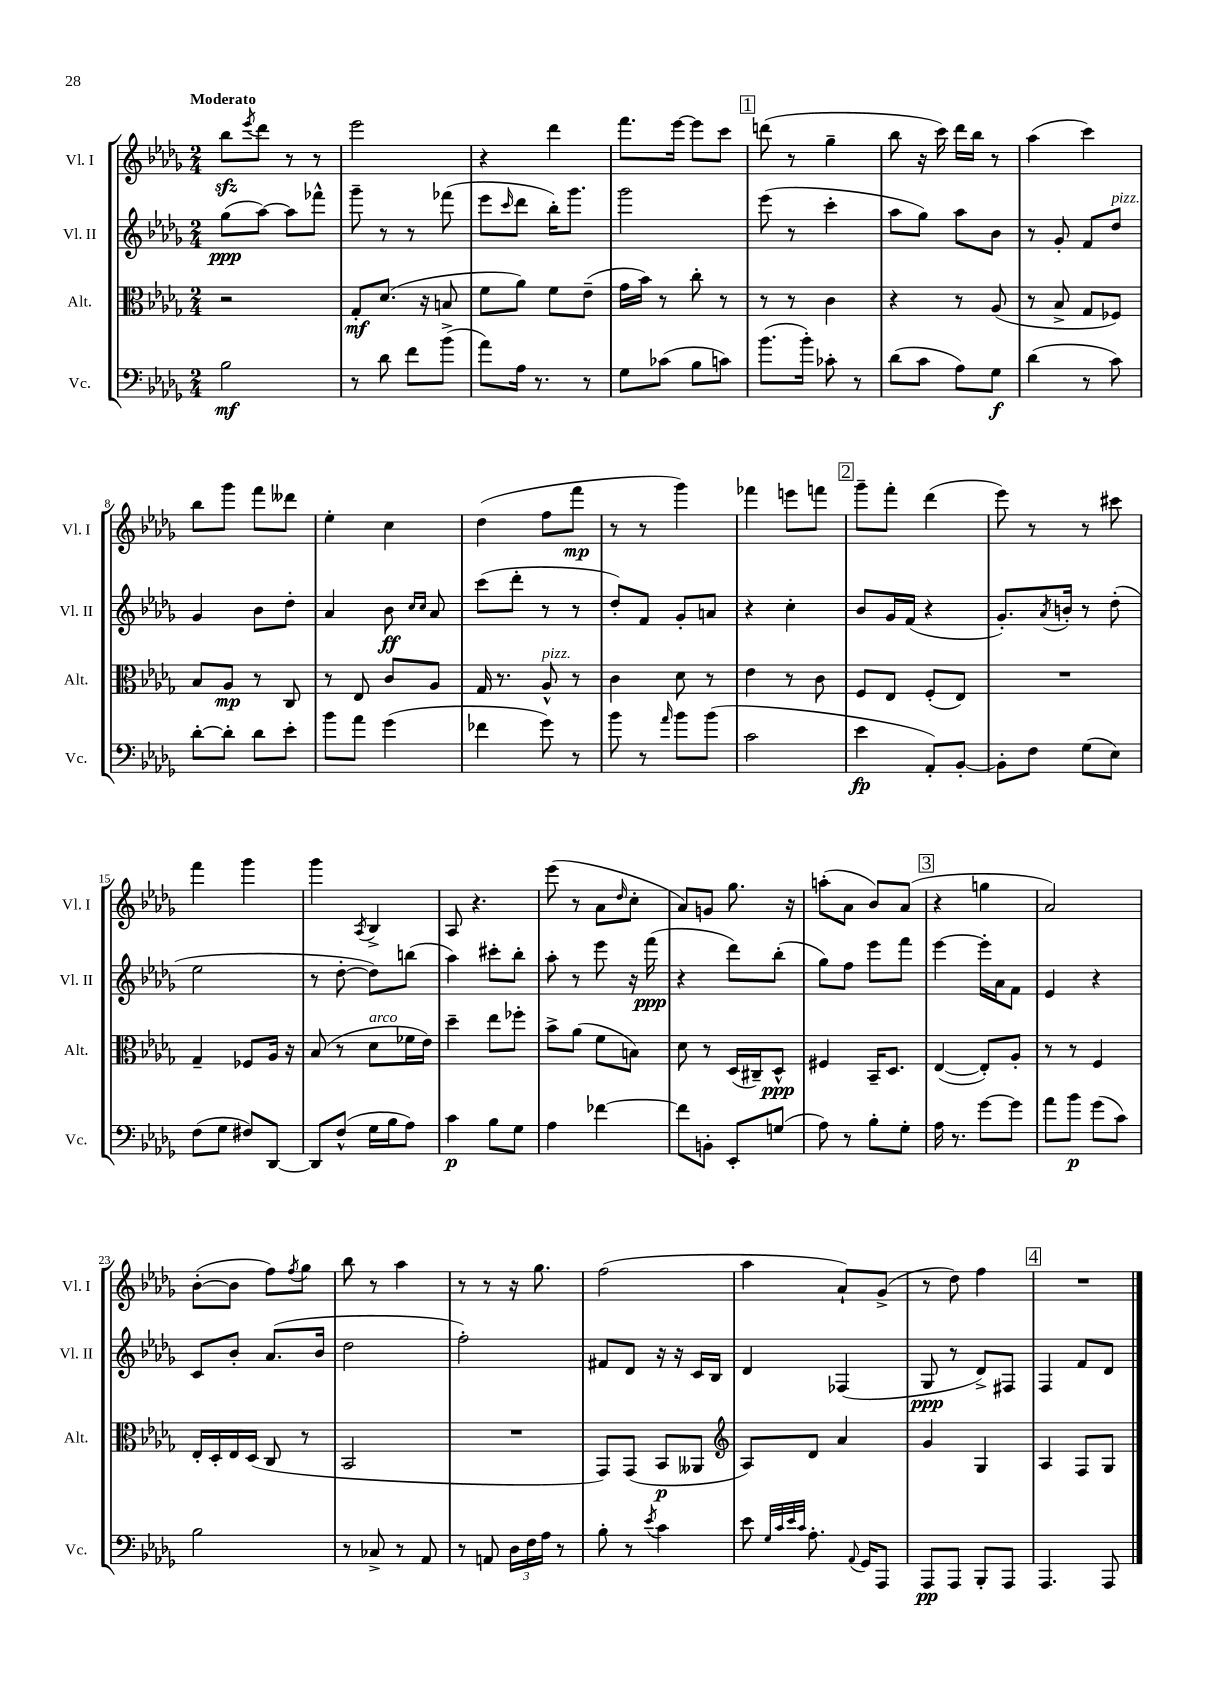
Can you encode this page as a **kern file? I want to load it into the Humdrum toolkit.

**kern	**dynam	**kern	**dynam	**kern	**dynam	**kern	**dynam
*part4	*part4	*part3	*part3	*part2	*part2	*part1	*part1
*staff4	*staff4	*staff3	*staff3	*staff2	*staff2	*staff1	*staff1
*I"Vc.	*	*I"Alt.	*	*I"Vl. II	*	*I"Vl. I	*
*I'Vc.	*	*I'Alt.	*	*I'Vl. II	*	*I'Vl. I	*
*clefF4	*	*clefC3	*	*clefG2	*	*clefG2	*
*k[b-e-a-d-g-]	*	*k[b-e-a-d-g-]	*	*k[b-e-a-d-g-]	*	*k[b-e-a-d-g-]	*
*M2/4	*	*M2/4	*	*M2/4	*	*M2/4	*
=1	=1	=1	=1	=1	=1	=1	=1
!	!	!	!	!	!	!LO:TX:a:B:t=Moderato	!
2B-\	mf	2r	.	(8gg-\L	ppp	8bb-zz\L	.
.	.	.	.	.	.	8qeee-/	.
.	.	.	.	[8aa-\J)	.	8ddd-\J	.
.	.	.	.	8aa-\L]	.	8r	.
.	.	.	.	8fff-X^^\J	.	8r	.
=2	=2	=2	=2	=2	=2	=2	=2
8r	.	8G-'/L	mf	8ggg-~\	.	2eee-\	.
8d-\	.	(8.d-/J	.	8r	.	.	.
8f\L	.	.	.	8r	.	.	.
.	.	16r	.	.	.	.	.
(8b-^\J	.	8Bn/	.	(8fff-X\	.	.	.
=3	=3	=3	=3	=3	=3	=3	=3
8a-\L)	.	8f\L	.	8eee-\L	.	4r	.
.	.	.	.	16qqccc/	.	.	.
16A-\Jk	.	8a-\J)	.	8ddd-\J	.	.	.
8.r	.	.	.	.	.	.	.
.	.	8f\L	.	16bb-'\KL)	.	4ddd-\	.
.	.	.	.	8.ggg-\J	.	.	.
8r	.	(8e-~\J	.	.	.	.	.
=4	=4	=4	=4	=4	=4	=4	=4
8G-\L	.	16g-\LL	.	2ggg-\	.	8.fff\L	.
.	.	16b-\JJ)	.	.	.	.	.
(8c-X\J	.	8r	.	.	.	.	.
.	.	.	.	.	.	[16eee-\Jk	.
8B-\L	.	8cc'\	.	.	.	8eee-\L]	.
8cn\J)	.	8r	.	.	.	8ccc\J	.
!!LO:REH:place=s1:t=1
=5	=5	=5	=5	=5	=5	=5	=5
(8.b-\L	.	8r	.	(8eee-\	.	(8dddn\	.
.	.	8r	.	8r	.	8r	.
16b-'\Jk)	.	.	.	.	.	.	.
8c-X'\	.	4c\	.	4ccc'\	.	4gg-~\	.
8r	.	.	.	.	.	.	.
=6	=6	=6	=6	=6	=6	=6	=6
(8d-\L	.	4r	.	8aa-\L	.	8bb-\	.
8c\J	.	.	.	8gg-\J)	.	16r	.
.	.	.	.	.	.	16ccc\)	.
8A-\L)	.	8r	.	8aa-\L	.	16ddd-\LL	.
.	.	.	.	.	.	16bb-\JJ	.
8G-\J	f	(8A-/	.	8b-\J	.	8r	.
=7	=7	=7	=7	=7	=7	=7	=7
(4d-\	.	8r	.	8r	.	(4aa-\	.
.	.	8B-^/	.	8g-'/	.	.	.
8r	.	8G-/L	.	8f/L	.	4ccc\)	.
!	!	!	!	!LO:TX:a:i:t=pizz.	!	!	!
8c\)	.	8F-X/J)	.	8dd-/J	.	.	.
!!LO:LB:g=z
=8	=8	=8	=8	=8	=8	=8	=8
[8d-'\L	.	8B-/L	.	4g-/	.	8bb-\L	.
8d-'\J]	.	8A-/J	mp	.	.	8ggg-\J	.
8d-\L	.	8r	.	8b-\L	.	8fff\L	.
8e-'\J	.	8C/	.	8dd-'\J	.	8ddd--X\J	.
=9	=9	=9	=9	=9	=9	=9	=9
8b-\L	.	8r	.	4a-/	.	4ee-'\	.
8a-\J	.	8E-/	.	.	.	.	.
(4g-\	.	8c/L	.	8b-\	ff	4cc\	.
.	.	.	.	16qqcc/LL	.	.	.
.	.	.	.	16qqcc/JJ	.	.	.
.	.	8A-/J	.	8a-/	.	.	.
=10	=10	=10	=10	=10	=10	=10	=10
4f-X\	.	16G-/	.	(8ccc\L	.	(4dd-\	.
.	.	8.r	.	.	.	.	.
.	.	.	.	8ddd-'\J	.	.	.
!	!	!LO:TX:a:i:t=pizz.	!	!	!	!	!
8g-\)	.	8A-^^/	.	8r	.	8ff\L	.
8r	.	8r	.	8r	.	8fff\J	mp
=11	=11	=11	=11	=11	=11	=11	=11
8b-\	.	4c\	.	8dd-'/L)	.	8r	.
8r	.	.	.	8f/J	.	8r	.
16qqa-/	.	.	.	.	.	.	.
8b-\L	.	8d-\	.	8g-'/L	.	4ggg-\)	.
(8b-\J	.	8r	.	8an/J	.	.	.
=12	=12	=12	=12	=12	=12	=12	=12
2c\	.	4e-\	.	4r	.	4fff-X\	.
.	.	8r	.	4cc'\	.	8eeen\L	.
.	.	8c\	.	.	.	8fffn\J	.
!!LO:REH:place=s1:t=2
=13	=13	=13	=13	=13	=13	=13	=13
4e-\	fp	8F/L	.	8b-/L	.	8ggg-~\L	.
.	.	8E-/J	.	16g-/L	.	8fff'\J	.
.	.	.	.	(16f/JJ	.	.	.
8AA-'/L)	.	(8F'/L	.	4r	.	(4ddd-\	.
[8BB-'/J	.	8E-/J)	.	.	.	.	.
=14	=14	=14	=14	=14	=14	=14	=14
8BB-'\L]	.	2r	.	8.g-'/L)	.	8eee-\)	.
8F\J	.	.	.	.	.	8r	.
.	.	.	.	8qa-/	.	.	.
.	.	.	.	16bn'/Jk	.	.	.
(8G-\L	.	.	.	8r	.	8r	.
8E-\J)	.	.	.	(8dd-'\	.	8ccc#X\	.
!!LO:LB:g=z
=15	=15	=15	=15	=15	=15	=15	=15
(8F\L	.	4G-~/	.	2ee-\	.	4fff\	.
8G-\J	.	.	.	.	.	.	.
8F#X/L)	.	8F-X/L	.	.	.	4ggg-\	.
[8DD-/J	.	16A-/Jk	.	.	.	.	.
.	.	16r	.	.	.	.	.
=16	=16	=16	=16	=16	=16	=16	=16
8DD-/L]	.	(8B-/	.	8r	.	4ggg-\	.
(8F^^/J	.	8r	.	[8dd-'\	.	.	.
.	.	.	.	.	.	8qA-/	.
!	!	!LO:TX:a:i:t=arco	!	!	!	!	!
16G-\LL	.	8d-\L	.	8dd-\L])	.	4B-^/	.
16B-\J	.	.	.	.	.	.	.
8A-\J)	.	16f-X\L	.	(8bbn\J	.	.	.
.	.	16e-\JJ)	.	.	.	.	.
=17	=17	=17	=17	=17	=17	=17	=17
4c\	p	4dd-~\	.	4aa-\)	.	8A-/	.
.	.	.	.	.	.	4.r	.
8B-\L	.	8ee-\L	.	8ccc#X'\L	.	.	.
8G-\J	.	8ff-X'\J	.	8bb-'\J	.	.	.
=18	=18	=18	=18	=18	=18	=18	=18
4A-\	.	8b-^\L	.	8aa-'\	.	(8eee-\	.
.	.	(8a-\J	.	8r	.	8r	.
[4f-X\	.	8f\L	.	8eee-\	.	8a-\L	.
.	.	.	.	.	.	16qqdd-/	.
.	.	8Bn\J)	.	16r	.	8cc'\J	.
.	.	.	.	(16fff\	ppp	.	.
=19	=19	=19	=19	=19	=19	=19	=19
8f-\L]	.	8d-\	.	4r	.	8a-/L)	.
8BBn'\J	.	8r	.	.	.	8gn/J	.
8EE-'/L	.	(16D-/LL	.	8ddd-\L)	.	8.gg-\	.
.	.	16C#X~/J)	.	.	.	.	.
(8Gn/J	.	8D-^^/J	ppp	(8bb-'\J	.	.	.
.	.	.	.	.	.	16r	.
=20	=20	=20	=20	=20	=20	=20	=20
8A-\)	.	4F#X/	.	8gg-\L)	.	(8aan'\L	.
8r	.	.	.	8ff\J	.	8a-\J	.
8B-'\L	.	16BB-~/KL	.	8eee-\L	.	8b-/L)	.
.	.	8.D-/J	.	.	.	.	.
8G-'\J	.	.	.	8fff\J	.	(8a-/J	.
!!LO:REH:place=s1:t=3
=21	=21	=21	=21	=21	=21	=21	=21
16A-\	.	([4E-/	.	[4eee-\	.	4r	.
8.r	.	.	.	.	.	.	.
[8g-\L	.	8E-'/L])	.	16eee-'\LL]	.	4ggn\	.
.	.	.	.	16a-\J	.	.	.
8g-\J]	.	8A-'/J	.	8f\J	.	.	.
=22	=22	=22	=22	=22	=22	=22	=22
8a-\L	.	8r	.	4e-/	.	2a-/)	.
8b-\J	p	8r	.	.	.	.	.
(8g-\L	.	4F/	.	4r	.	.	.
8c\J)	.	.	.	.	.	.	.
!!LO:LB:g=z
=23	=23	=23	=23	=23	=23	=23	=23
2B-\	.	16E-'/LL	.	8c/L	.	([8b-'\L	.
.	.	16D-'/	.	.	.	.	.
.	.	16E-/	.	8b-'/J	.	8b-\J]	.
.	.	(16D-/JJ	.	.	.	.	.
.	.	8C/	.	(8.a-/L	.	8ff\L)	.
.	.	.	.	.	.	8qff/	.
.	.	8r	.	.	.	8gg-\J	.
.	.	.	.	16b-/Jk	.	.	.
=24	=24	=24	=24	=24	=24	=24	=24
8r	.	2BB-/	.	2dd-\	.	8bb-\	.
8C-X^/	.	.	.	.	.	8r	.
8r	.	.	.	.	.	4aa-\	.
8AA-/	.	.	.	.	.	.	.
=25	=25	=25	=25	=25	=25	=25	=25
8r	.	2r	.	2ff'\)	.	8r	.
8AAn/	.	.	.	.	.	8r	.
24D-\LL	.	.	.	.	.	16r	.
24F\	.	.	.	.	.	.	.
.	.	.	.	.	.	8.gg-\	.
24A-\JJ	.	.	.	.	.	.	.
8r	.	.	.	.	.	.	.
=26	=26	=26	=26	=26	=26	=26	=26
8B-'\	.	8GG-/L)	.	8f#X/L	.	(2ff\	.
8r	.	(8GG-/J	.	8d-/J	.	.	.
8qe-/	.	.	.	.	.	.	.
4c\	.	8BB-/L	p	16r	.	.	.
.	.	.	.	16r	.	.	.
.	.	8AA--X/J	.	16c/LL	.	.	.
.	.	.	.	16B-/JJ	.	.	.
=27	=27	=27	=27	=27	=27	=27	=27
*	*	*clefG2	*	*	*	*	*
8e-\	.	8A-/L)	.	4d-/	.	4aa-\	.
32qqG-/LLL	.	.	.	.	.	.	.
32qqc/	.	.	.	.	.	.	.
32qqe-/	.	.	.	.	.	.	.
32qqc/JJJ	.	.	.	.	.	.	.
8.A-'\	.	8d-/J	.	.	.	.	.
.	.	4a-/	.	(4F-X/	.	8a-`/L)	.
8qqAA-/	.	.	.	.	.	.	.
16GG-/KL	.	.	.	.	.	.	.
8AAA-/J	.	.	.	.	.	(8g-^/J	.
=28	=28	=28	=28	=28	=28	=28	=28
8AAA-/L	pp	4g-/	.	8G-/	ppp	8r	.
8AAA-/J	.	.	.	8r	.	8dd-\)	.
8BBB-'/L	.	4G-/	.	8d-^/L)	.	4ff\	.
8AAA-/J	.	.	.	8F#X/J	.	.	.
!!LO:REH:place=s1:t=4
=29	=29	=29	=29	=29	=29	=29	=29
4.AAA-/	.	4A-/	.	4F/	.	2r	.
.	.	8F/L	.	8f/L	.	.	.
8AAA-/	.	8G-/J	.	8d-/J	.	.	.
==	==	==	==	==	==	==	==
*-	*-	*-	*-	*-	*-	*-	*-
